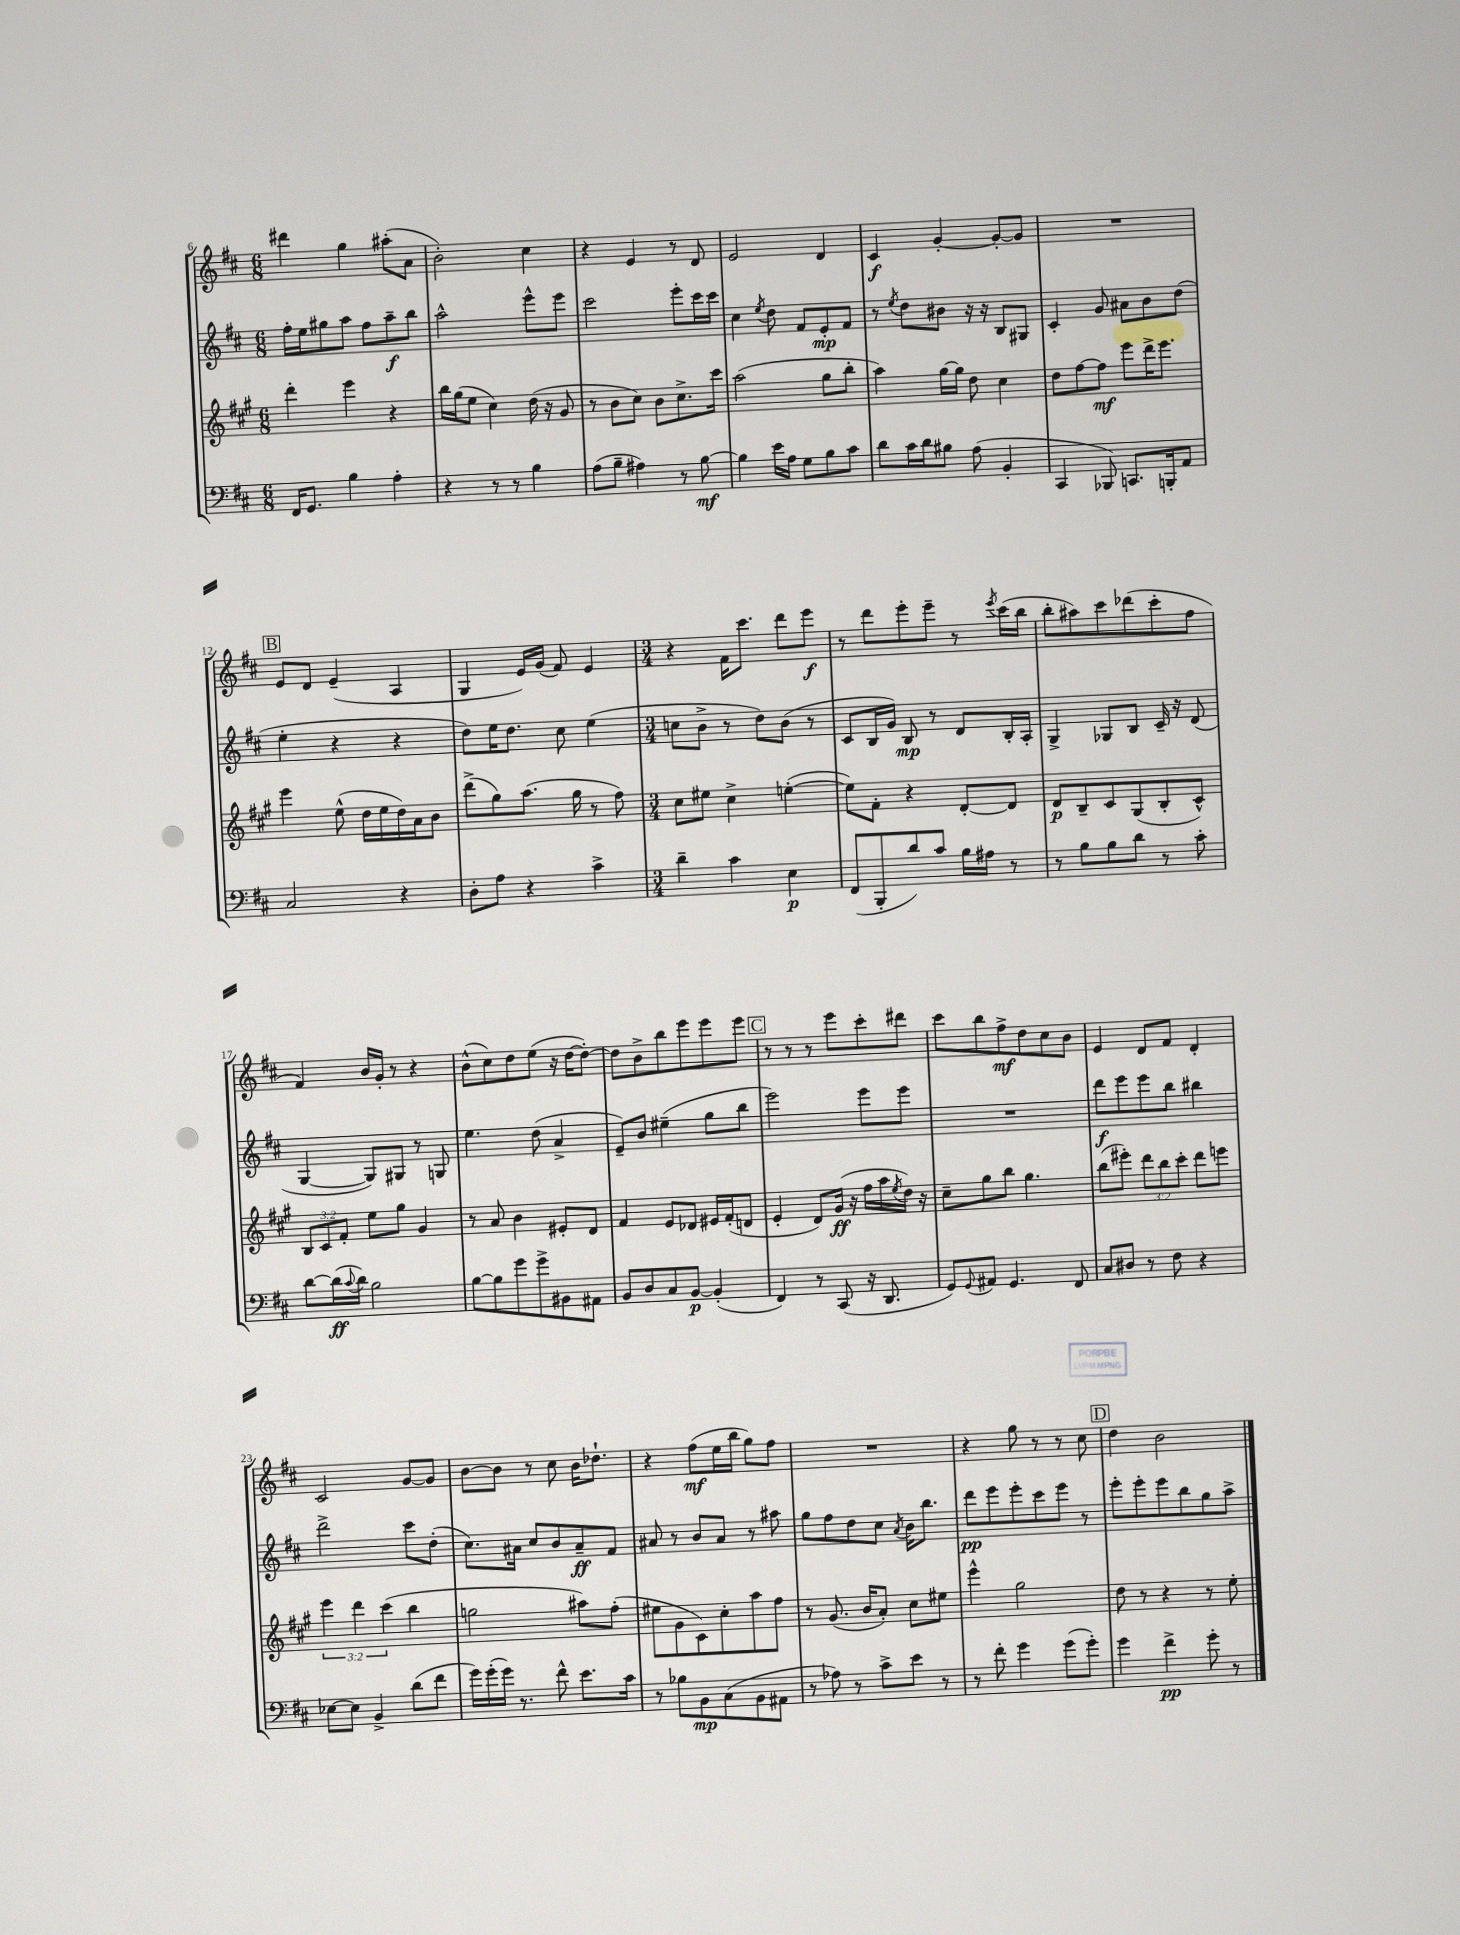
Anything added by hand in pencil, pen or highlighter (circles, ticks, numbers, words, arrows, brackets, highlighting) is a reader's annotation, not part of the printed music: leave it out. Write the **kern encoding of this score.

**kern	**kern	**kern	**kern
*staff4	*staff3	*staff2	*staff1
*clefF4	*clefG2	*clefG2	*clefG2
*k[f#c#]	*k[f#c#g#]	*k[f#c#]	*k[f#c#]
*M6/8	*M6/8	*M6/8	*M6/8
16FF#	4ddd'	16ff#'	4ddd#
8.GG	.	16ee	.
.	.	8gg#	.
4B	4eee	8aa	4gg
.	.	8ff#	.
4A'	4r	8aa~	(8aa#'
.	.	8bb	8a
=	=	=	=
4r	16bb	2aa^^	2b')
.	(16gg#	.	.
.	8ee	.	.
8r	4cc#)	.	.
8r	.	.	.
4B	(16dd	8eee^^	4cc#
.	16r	.	.
.	8g#	8eee	.
=	=	=	=
(8A	8r	2ccc#	4r
8B~	8b	.	.
4A#)	8cc#)	.	4e
.	8b	.	.
8r	8.cc#^	8eee'	8r
[8B	.	16ccc#	8d
.	16ccc#	16ccc#	.
=	=	=	=
4B]	(2aa	4cc#	2e
.	.	8qee	.
16e	.	8dd	.
16A	.	.	.
8G	.	8f#	.
8B	8gg#	8e'	4d
8c#	8bb'	8f#	.
=	=	=	=
8d	4aa)	8r	4c#
.	.	8qee	.
16c#	.	8dd	.
16d	.	.	.
8B#	[16gg#	8b#	[4g'
.	16gg#]	.	.
(8A	8dd	16r	.
.	.	16r	.
4BB'	4cc#	8B	8g'_
.	.	8G#	8g]
=	=	=	=
4CC#	8dd	4c#'	2.r
.	[8ff#	.	.
8BBB-)	8ff#]	8g	.
8.CC	8eee	8a#	.
.	16ddd^	8b	.
16BBB'	8.eee	.	.
8AA	.	(8dd	.
=	=	=	=
2C#	4eee	4ee'	8e
.	.	.	8d
.	(8ee^^	4r	(4e~
.	16dd	.	.
.	16ee	.	.
4r	16dd)	4r	4A
.	16a	.	.
.	8b	.	.
=	=	=	=
8D'	(8ddd^	8dd)	4G
8A	8gg#)	16ee	.
.	.	8.dd	.
4r	(8.aa	.	16e)
.	.	.	(16g
.	.	8cc#	8f#)
.	16gg#	.	.
4c#^	8r	(4ee	4e
.	8ff#)	.	.
=	=	=	=
*M3/4	*M3/4	*M3/4	*M3/4
4d~	8cc#	8cc	4r
.	8ee#	8b^	.
4c#	4cc#^	8r	16f#
.	.	.	8.ccc#
.	.	8dd)	.
4E	([4ee'	(8b	8ddd
.	.	8r	8eee
=	=	=	=
(8FF#	8ee])	8c#	8r
8BBB'	8f#'	16B	8ddd
.	.	16g)	.
8d)	4r	8B	8eee'
8c#	.	8r	8eee~
16B	[8d'	8d	8r
16A#	.	.	.
.	.	.	8qeee
8r	8d]	16B'	(16ccc#
.	.	16A'	16bb
=	=	=	=
8r	8d	4G^	8bb'
8B	8B~	.	8aa#)
8B	8c#	8G-	8ccc#
8d	(8G#	8B	(8ddd-
8r	8B'	16c#~	8ccc#'
.	.	16r	.
8c#'	8c#^^)	(8d	8ff#
=	=	=	=
[8d	12B	[4G	4f#)
.	12c#	.	.
(16d]	.	.	.
.	12f#'	.	.
8qqc#	.	.	.
16d)	.	.	.
2B	8ee	8G])	16b
.	.	.	16g'
.	8gg#	8G#	8r
.	4g#	8r	4r
.	.	8G	.
=	=	=	=
[8B	8r	4.ee	(8b^^
8B]	8a	.	8cc#)
8g	4b	.	8dd
8g^	.	(8dd	(8ee
8BB#	8e#'	4a^	16r
.	.	.	[16dd
8AA#	8d	.	8dd'_)
=	=	=	=
8BB	4f#	8e~)	8dd]
8D	.	8b	8b^
8C#	8e	(4ee#~	8bb
[8BB	8d-	.	8eee
(4BB']	16e#	8gg	8eee
.	(16f#'	.	.
.	8d	8bb	8eee
=	=	=	=
4FF#)	4e'	2eee)	8r
.	.	.	8r
8r	8d)	.	8r
(8CC#	(16g#	.	8eee
.	16r	.	.
16r	16ff#	8eee	8ccc#'
8.DD	16aa	.	.
.	8qee	.	.
.	16dd)	8eee	8ddd#
.	16r	.	.
=	=	=	=
8GG)	8cc#~	2.r	8ccc#
8qqGG	.	.	.
8AA#	8gg#	.	8bb
4.GG	8bb	.	8ff#^
.	4.gg#	.	8dd
.	.	.	8cc#
8FF#	.	.	8b
=	=	=	=
8C#	(8bb	8ddd	4e
8D#	8eee#')	8eee	.
8r	12ddd	8eee	8d
.	12bb	.	.
8F#	.	8bb	8f#
.	12ccc#'	.	.
4r	8ddd	4bb#	4d'
.	8eee	.	.
=	=	=	=
[8E-	6eee	2ddd^	2c#
8E-]	.	.	.
.	6ddd	.	.
4BB^	.	.	.
.	(6ccc#	.	.
(8d	4bb	8ccc#	[8g
8f#	.	(8dd'	8g]
=	=	=	=
16g)	2gg	8.cc#)	[8b
(16g'	.	.	.
16g)	.	.	8b]
8.r	.	16a#	.
.	.	8cc#	8r
8f#^^	.	8b	8cc#
8.e	8aa#)	8a#~	16b
.	.	.	8.dd-`
.	(8ff#'	8f#	.
16c#	.	.	.
=	=	=	=
8r	8ee#	8a#	4r
8B-	8g#	8r	.
8BB	8c#)	8b	(8ff#
(8C#	8cc#'	8a#	16ee
.	.	.	16bb
8BB	8aa	8r	8gg)
8AA#	8ff#	8aa#	8ff#
=	=	=	=
8r	8r	8gg	2.r
8A-)	(8.g#	8ff#	.
8r	.	8dd	.
.	16b	.	.
8c#^	8a')	8cc#	.
.	.	8qa	.
8e	8cc#	16b	.
.	.	8.bb	.
8r	8ee#	.	.
=	=	=	=
8r	4eee^^	8ddd	4r
8f#'	.	8eee	.
4g	2gg#	8eee'	8gg
.	.	8ccc#	8r
(8g	.	8eee	8r
8g')	.	8r	8cc#
=	=	=	=
4g	8dd	8eee'	4dd
.	8r	8eee'	.
4f#^	4r	8eee	2b
.	.	8bb	.
8g'	8r	8gg	.
8r	8ee'	8aa^	.
==	==	==	==
*-	*-	*-	*-
